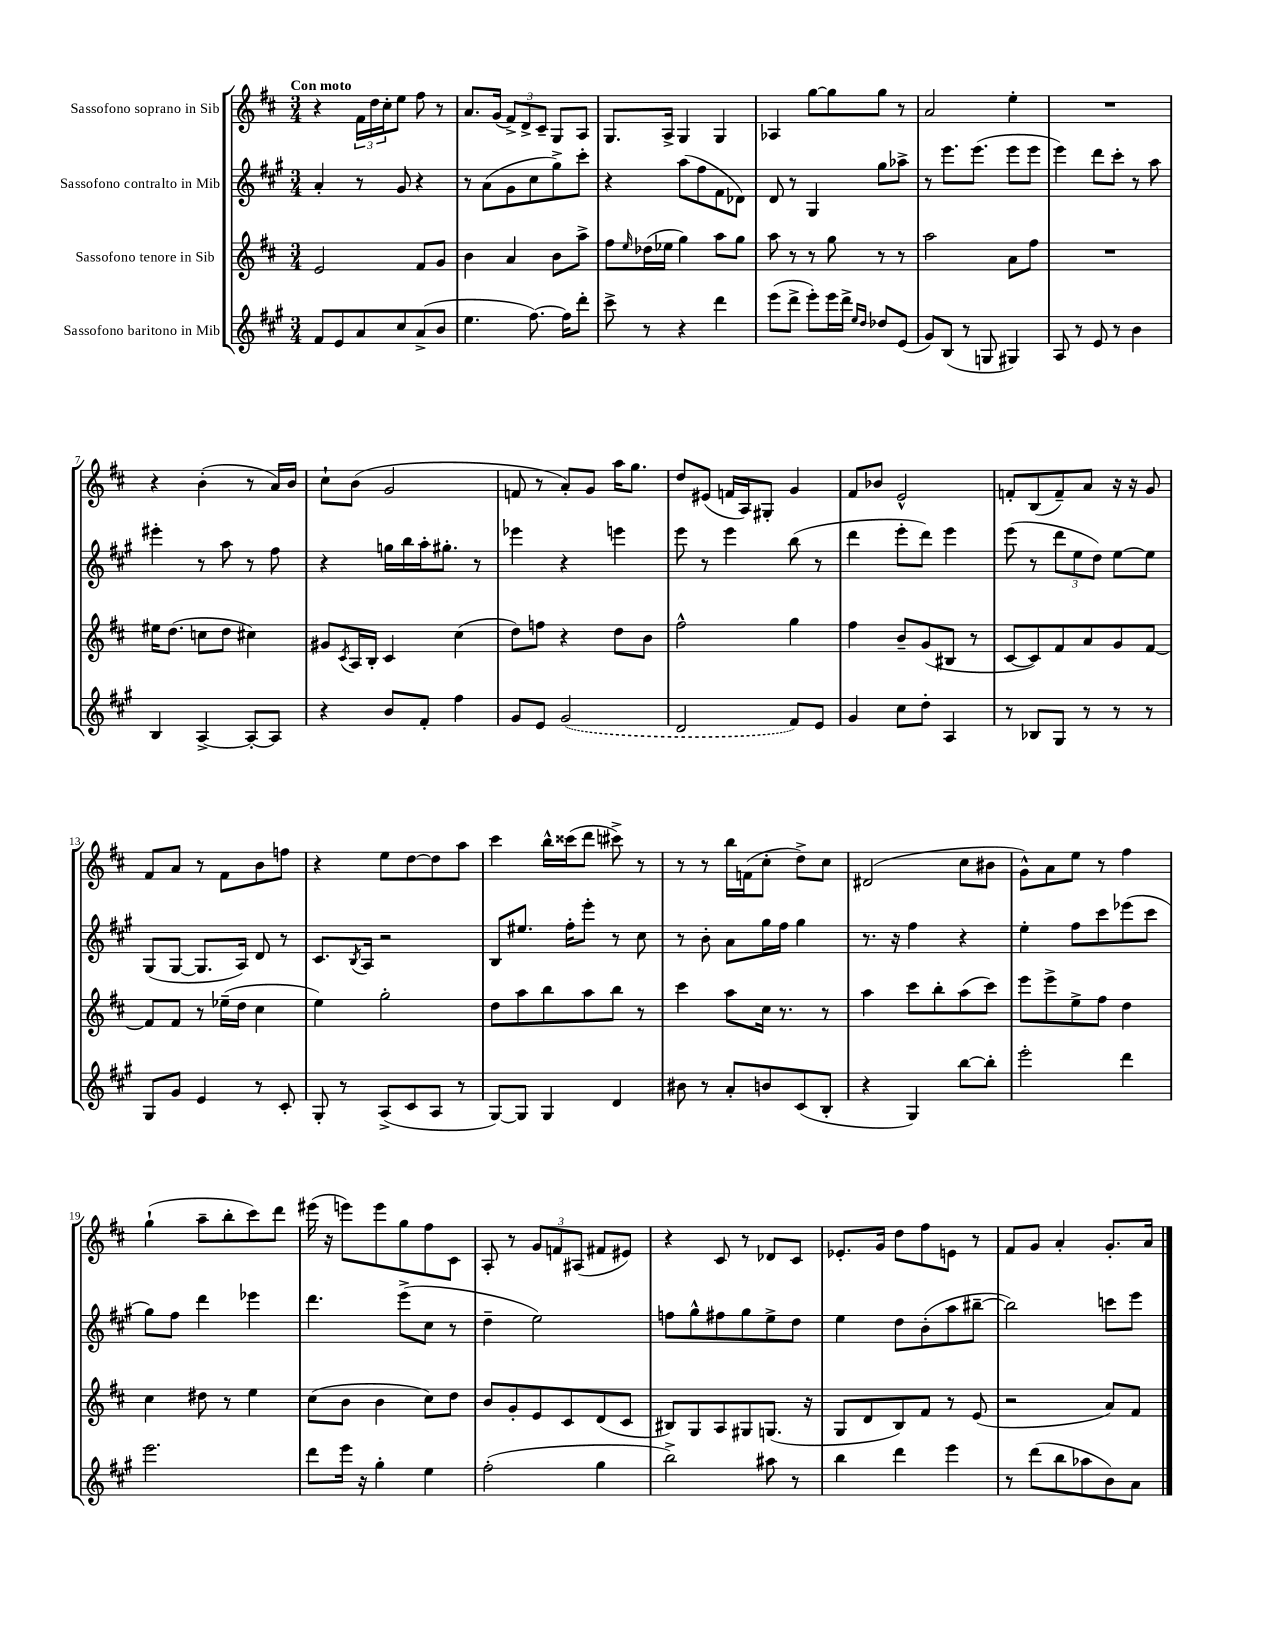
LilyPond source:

<<
\new StaffGroup <<
\new Staff = "s0" \with { instrumentName = "Sassofono soprano in Sib" } {
    \clef treble \key d \major \numericTimeSignature \time 3/4 \tempo "Con moto"
    r4 \tuplet 3/2 { fis'16 d''16 cis''16-. } e''8 fis''8 r8 |
    a'8. g'16( \tuplet 3/2 { fis'8->) d'8-> cis'8-- } g8 a8 |
    g8. a16-> g4 g4 |
    aes4 g''8~ g''8 g''8 r8 |
    a'2 e''4-. |
    R2. |
    r4 b'4-.( r8 a'16) b'16 |
    cis''8-! b'8( g'2 |
    f'8 r8 a'8-.) g'8 a''16 g''8. |
    d''8 eis'8( f'16 a16) gis8-. g'4 |
    fis'8 bes'8 e'2-^ |
    f'8-. b8( f'8--) a'8 r16 r16 g'8 |
    fis'8 a'8 r8 fis'8 b'8 f''8 |
    r4 e''8 d''8~ d''8 a''8 |
    cis'''4 b''16-^ cisis'''16( d'''8 cis'''8->) r8 |
    r8 r8 b''16 f'16( cis''8-. d''8->) cis''8 |
    dis'2( cis''8 bis'8 |
    g'8-^) a'8 e''8 r8 fis''4 |
    g''4-!( a''8-- b''8-. cis'''8) d'''8 |
    eis'''16( r16 e'''8) e'''8 g''8 fis''8 cis'8 |
    a8-. r8 \tuplet 3/2 { g'8 f'8 ais8( } fis'8 eis'8) |
    r4 cis'8 r8 des'8 cis'8 |
    ees'8.-. g'16 d''8 fis''8 e'8 r8 |
    fis'8 g'8 a'4-. g'8.-. a'16 \bar "|." |
}
\new Staff = "s1" \with { instrumentName = "Sassofono contralto in Mib" } {
    \clef treble \key a \major \numericTimeSignature \time 3/4
    a'4-. r8 gis'8 r4 |
    r8 a'8( gis'8 cis''8 gis''8->) cis'''8-. |
    r4 a''8( fis''8 fis'8 des'8) |
    d'8 r8 gis4 gis''8 aes''8-> |
    r8 e'''8. e'''8.( e'''8 e'''8 |
    e'''4) d'''8 cis'''8-. r8 a''8 |
    eis'''4-. r8 a''8 r8 fis''8 |
    r4 g''16 b''16 a''16-. gis''8.-. r8 |
    ees'''4 r4 e'''4 |
    e'''8 r8 e'''4 b''8( r8 |
    d'''4 e'''8-. d'''8) e'''4 |
    e'''8( r8 \tuplet 3/2 { d'''8 e''8 d''8) } e''8~ e''8 |
    gis8( gis8~ gis8. a16) d'8 r8 |
    cis'8. \acciaccatura { b8 } a16 r2 |
    b8 eis''8. fis''16-. e'''8-. r8 cis''8 |
    r8 b'8-. a'8 gis''16 fis''16 gis''4 |
    r8. r16 fis''4 r4 |
    e''4-. fis''8 cis'''8 ees'''8( cis'''8 |
    gis''8) fis''8 d'''4 ees'''4 |
    d'''4. e'''8->( cis''8 r8 |
    d''4-- e''2) |
    f''8 gis''8-^ fis''8 gis''8 e''8-> d''8 |
    e''4 d''8 b'8-.( a''8 bis''8~-- |
    bis''2) c'''8 e'''8 \bar "|." |
}
\new Staff = "s2" \with { instrumentName = "Sassofono tenore in Sib" } {
    \clef treble \key d \major \numericTimeSignature \time 3/4
    e'2 fis'8 g'8 |
    b'4 a'4 b'8 a''8-> |
    fis''8 \grace { e''16 } des''16( ees''16 g''4) a''8 g''8 |
    a''8 r8 r8 g''8 r8 r8 |
    a''2 a'8 fis''8 |
    R2. |
    eis''16 d''8.( c''8 d''8 cis''4) |
    gis'8 \acciaccatura { cis'8 } a16 b16-. cis'4 cis''4( |
    d''8) f''8 r4 d''8 b'8 |
    fis''2-^ g''4 |
    fis''4 b'8-- g'8( bis8 r8 |
    cis'8~ cis'8) fis'8 a'8 g'8 fis'8~ |
    fis'8 fis'8 r8 ees''16--( d''16 cis''4 |
    e''4) g''2-. |
    d''8 a''8 b''8 a''8 b''8 r8 |
    cis'''4 a''8 cis''16 r8. r8 |
    a''4 cis'''8 b''8-. a''8( cis'''8) |
    e'''8 e'''8-> e''8-> fis''8 d''4 |
    cis''4 dis''8 r8 e''4 |
    cis''8( b'8 b'4 cis''8) d''8 |
    b'8 g'8-. e'8 cis'8 d'8( cis'8 |
    bis8) g8 a8 gis8 g8.( r16 |
    g8 d'8 b8) fis'8 r8 e'8( |
    r2 a'8) fis'8 \bar "|." |
}
\new Staff = "s3" \with { instrumentName = "Sassofono baritono in Mib" } {
    \clef treble \key a \major \numericTimeSignature \time 3/4
    fis'8 e'8 a'8 cis''8 a'8->( b'8 |
    e''4. fis''8.~) fis''16 d'''8-. |
    cis'''8-> r8 r4 d'''4 |
    e'''8( d'''8-> e'''8-.) e'''16 d'''16-> \grace { e''16 d''16 } des''8 e'8( |
    gis'8) b8( r8 g8 gis4) |
    a8 r8 e'8 r8 b'4 |
    b4 a4~-> a8~-. a8 |
    r4 b'8 fis'8-. fis''4 |
    gis'8 e'8 \once \slurDashed gis'2( |
    d'2 fis'8) e'8 |
    gis'4 cis''8 d''8-. a4 |
    r8 bes8 gis8 r8 r8 r8 |
    gis8 gis'8 e'4 r8 cis'8-. |
    gis8-. r8 a8->( cis'8 a8 r8 |
    gis8~) gis8 gis4 d'4 |
    bis'8 r8 a'8-. b'8 cis'8( b8-. |
    r4 gis4) b''8~ b''8-. |
    e'''2-. d'''4 |
    e'''2. |
    d'''8 e'''16 r16 gis''4-. e''4 |
    fis''2-.( gis''4 |
    b''2->) ais''8 r8 |
    b''4 d'''4 e'''4 |
    r8 d'''8( b''8 aes''8 b'8) a'8 \bar "|." |
}
>>
>>
